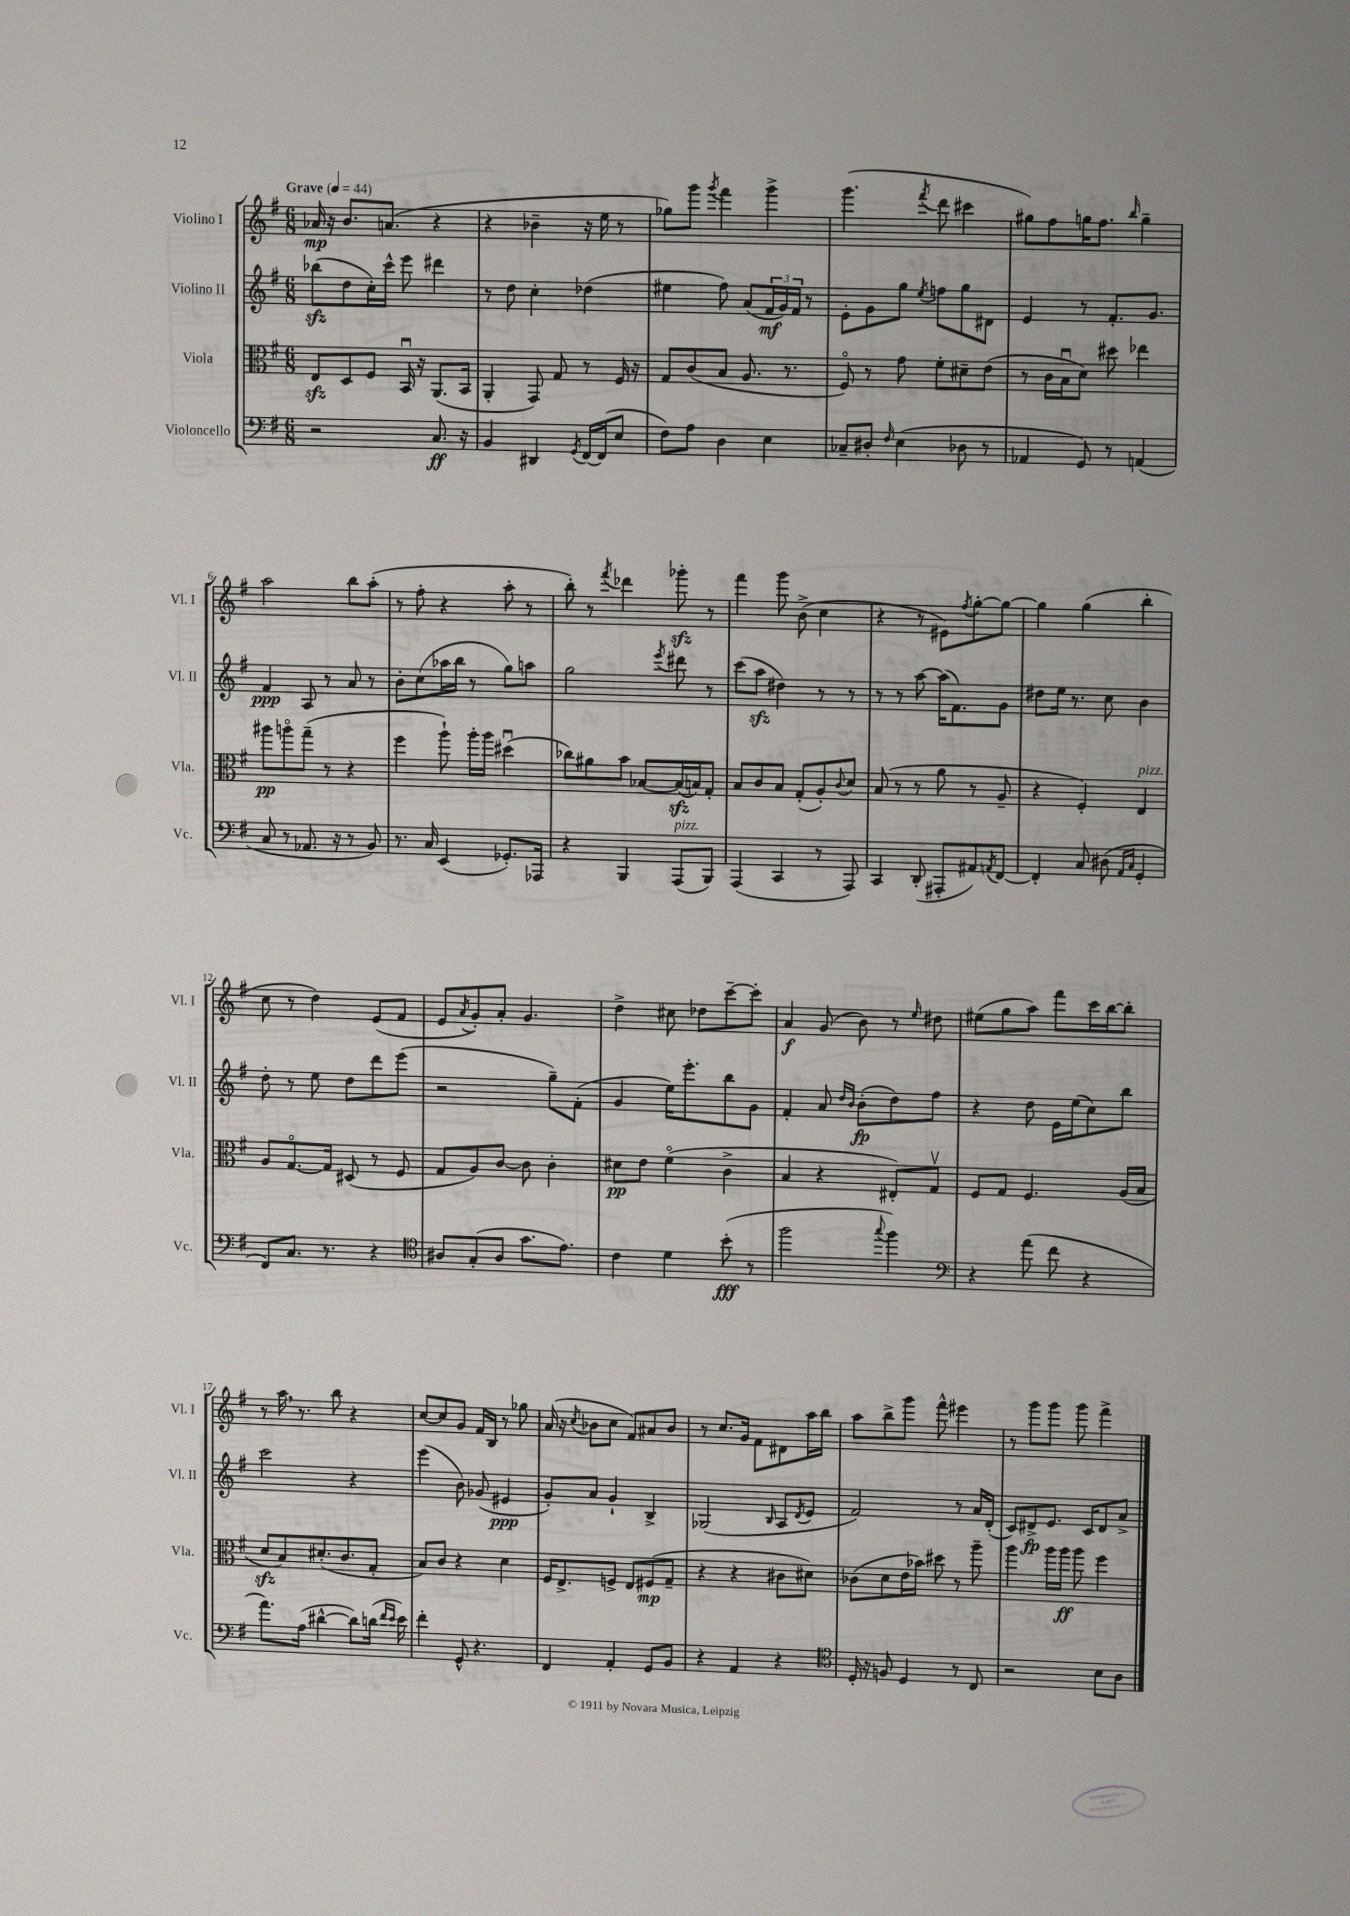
<<
\new StaffGroup <<
\new Staff = "s0" \with { instrumentName = "Violino I" shortInstrumentName = "Vl. I" } {
    \clef treble \key g \major \numericTimeSignature \time 6/8 \tempo "Grave" 4 = 44
    aes'16\mp r16 b'8. a'8.( r4 |
    r4 bes'4-- r16 e''16 r8 |
    ges''8) g'''8 \acciaccatura { g'''8 } fis'''4 g'''4-> |
    g'''4.( \acciaccatura { fis'''8 } d'''8 cis'''4 |
    gis''8) fis''8 g''16 fis''8. \grace { b''16 } g''4-- |
    a''2 b''8 a''8-.( |
    r8 fis''8-. r4 a''8-. r8 |
    b''8-.) r8 \acciaccatura { fis'''8 } des'''4 ges'''8-.\sfz r8 |
    fis'''4 g'''8 b'8->( c''4 |
    r4 r8 eis'8) \acciaccatura { fis''8 } g''8~-. g''8~ |
    g''4 g''4( b''4-. |
    c''8 r8 d''4) e'8( fis'8 |
    e'8 \acciaccatura { a'8 } g'8-.) a'8-. g'4. |
    d''4-> cis''8 des''8 c'''8~-- c'''8-. |
    a'4\f g'8( b'8) r8 \grace { e''16 } dis''8 |
    eis''8( g''8 a''8) fis'''8 c'''16 b''16~ b''8-. |
    r8 a''16 \breathe r8. b''8 r4 |
    c''8~ c''8 g'8 fis'16 b16 r8 ges''8 |
    a'16( r16 \acciaccatura { c''8 } bes'8 c''8 fis'8) ais'8 bes'8 |
    r8 c''8. g'16 fis'8 dis'8 a''16 b''16 |
    a''8 b''8-> g'''8 fis'''8-^ eis'''4 |
    r8 g'''8 g'''8 g'''8 fis'''4-> \bar "|." |
}
\new Staff = "s1" \with { instrumentName = "Violino II" shortInstrumentName = "Vl. II" } {
    \clef treble \key g \major \numericTimeSignature \time 6/8
    bes''8\sfz( d''8 c''16-.) c'''16-^ e'''8 dis'''4 |
    r8 d''8 c''4-. des''4( |
    eis''4 fis''8) a'8( \tuplet 3/2 { fis'16\mf g'16) fis'16 } r8 |
    e'8-. g'8 g''8 \acciaccatura { e''8 } f''8 g''8 dis'8 |
    e'4 r8 fis'8.-. g'8. |
    fis'4\ppp a8 r8 a'8 r8 |
    b'8-. c''8( aes''16 b''16 r8 g''8) a''8 |
    g''2 \acciaccatura { e'''8 } dis'''8 r8 |
    c'''8( a''8\sfz dis''4) r8 r8 |
    r8 r8 a''8~ a''16( fis'8.) g'8 |
    dis''8 e''16 r8. c''8 b'4 |
    d''8-. r8 e''8 d''8 d'''8 e'''8( |
    r2 g''8--) fis'8-.( |
    g'4 e''16) e'''8.-. b''8 g'8 |
    fis'4-. a'8 \grace { d''16 b'16 } b'8-.\fp( d''8) fis''8 |
    r4 d''8 e'16 e''16( c''8) b''8 |
    c'''2 r4 |
    e'''4( b'8) ges'8( eis'4\ppp |
    g'8-.) a'8 g'4-! b4-> |
    ges2( \grace { b16 } a8 \acciaccatura { d'8 } e'8 |
    fis'2) r8 a'16 d'16-.( |
    c'8) dis'8->\fp e'8. c'16 dis'8 a'8-> \bar "|." |
}
\new Staff = "s2" \with { instrumentName = "Viola" shortInstrumentName = "Vla." } {
    \clef alto \key g \major \numericTimeSignature \time 6/8
    e8\sfz d8 fis8 b,16\downbow r16 a,8.( b,16 |
    a,4-. g,8) g8 r8 fis16 r16 |
    g8 c'8( b8 a8. r8. |
    fis8\flageolet) r8 g'8 fis'8-. dis'8-- e'8( |
    r8 c'16 b16\downbow d'8) dis''8 ees''4 |
    ais''8\pp a''8\flageolet g''8--( r8 r4 |
    fis''4 a''8-!) a''16-. a''16 dis''4\downbow( |
    ces''8) ais'8 b'8 bes8~ bes16\sfz( b16) g8-. |
    b8 c'8 b8 g8-.( a8-.) \appoggiatura { c'8 } d'8 |
    b8( r8 r8 a'8 r8 a8-- |
    r4 fis4-.) e4^\markup { \italic "pizz." } |
    a8 g8.~\flageolet g16 dis8( r8 fis8 |
    g8 a8) c'8~ c'8 c'4-. |
    dis'8\pp e'8 fis'4\flageolet( c'4-> |
    b4 r4 eis8-.) g8\upbow |
    fis8 g8 fis4. a16( b16 |
    d'8\sfz b8) dis'8.-.( c'8. g8-. |
    b8) c'8 r4 d'4 |
    fis16 e8.-> f8-> e8 fis8\mp( g8-- |
    r4 r4 cis'8 dis'8) |
    ces'8( d'8 e'16 bes'16) dis''8 r8 a''8-- |
    a''4 a''16 a''16\ff a''8 fis''4 \bar "|." |
}
\new Staff = "s3" \with { instrumentName = "Violoncello" shortInstrumentName = "Vc." } {
    \clef bass \key g \major \numericTimeSignature \time 6/8
    r2 c8.\ff r16 |
    b,4 dis,4 \acciaccatura { g,8 } fis,16~ fis,16( e8 |
    fis8) a8 d4 e4 |
    ces8-- dis8-. \grace { fis16 } e4( des8 r8 |
    aes,4 g,8) r8 a,4( |
    c8 r8 aes,8. r16 r8 b,8) |
    r8. c16 e,4( ges,8.-.) aes,,16 |
    r4 b,,4 a,,8^\markup { \italic "pizz." }( b,,8) |
    a,,4( c,4 r8 a,,8) |
    c,4 d,8-.( ais,,8-. ais,8) \acciaccatura { a,8 } fis,8~ |
    fis,4-. c8 dis8( \grace { a,16 c16 } g,4-. |
    fis,8) c8. r8. r4 |
    \clef tenor ais8 g8-.( ais8 g'8. e'8.) |
    c'4 d'4 b'8-.\fff( r8 |
    fis''2 \appoggiatura { g''8 } fis''4) |
    \clef bass r4 a'8( fis'8 r4 |
    a'8.) a16( dis'4~-^ dis'8) d'16( \grace { fis'16 e'16 } e'16) |
    fis'4-. g,8-^ r4. |
    fis,4 a,4-. g,8 b,8 |
    r4 a,4 r4 |
    \clef tenor d16-. r16 f8 d4 r8 c8 |
    r2 b8 a8 \bar "|." |
}
>>
>>
